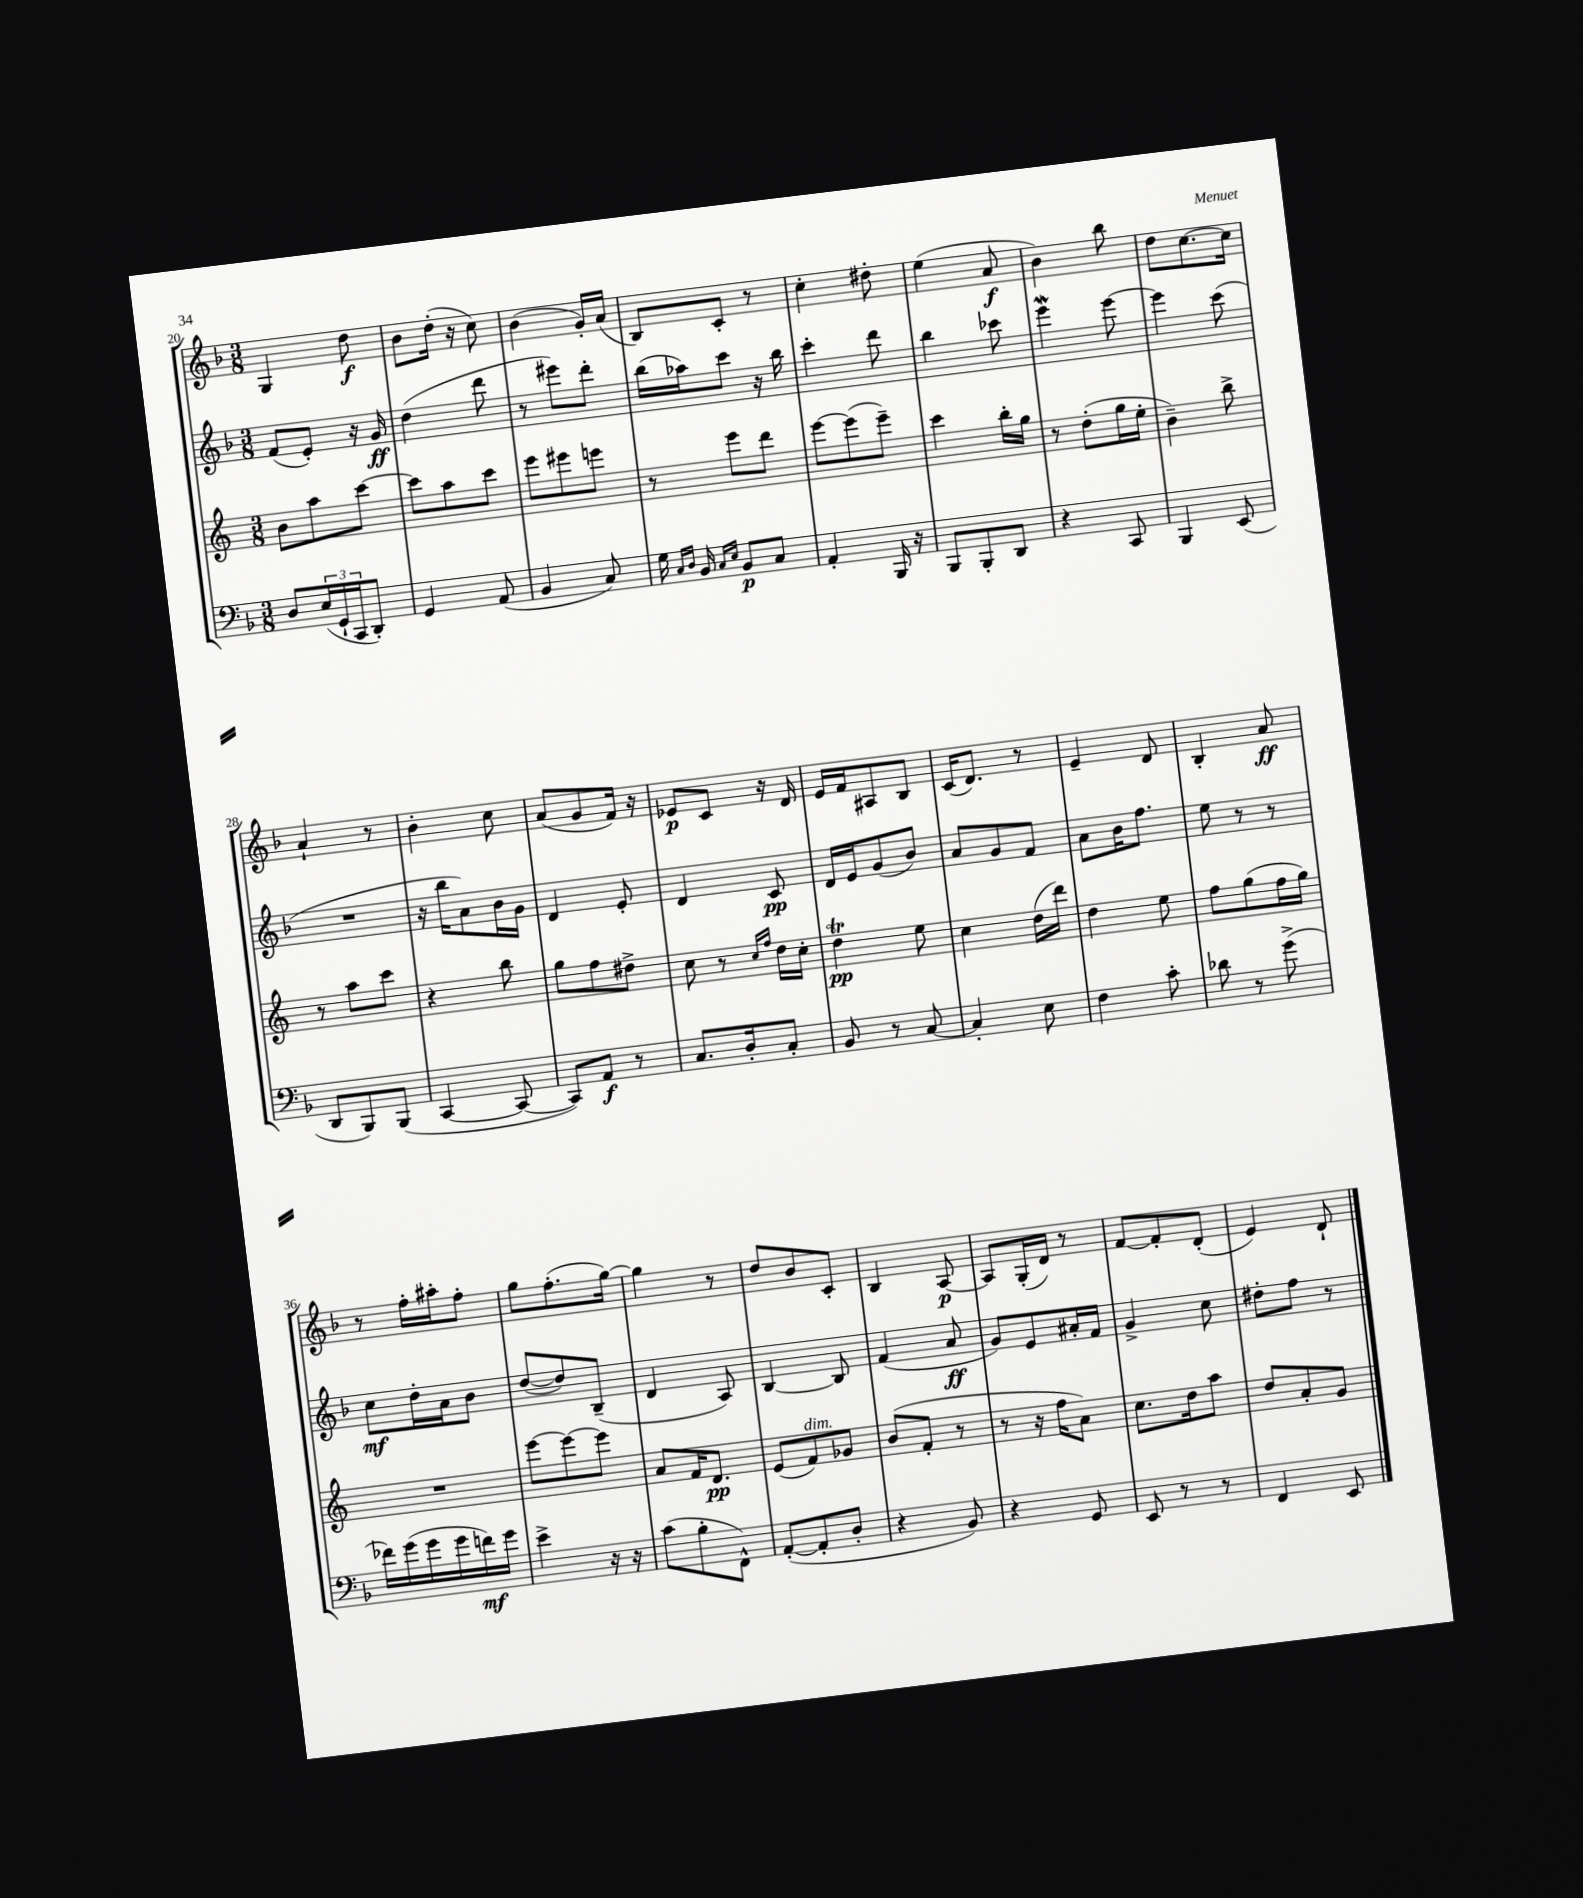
<<
\new StaffGroup <<
\new Staff = "s0" {
    \clef treble \key f \major \numericTimeSignature \time 3/8
    g4 d''8\f |
    bes'8 d''16-.( r16 c''8) |
    bes'4( g'16-.) a'16( |
    bes8) c'8-. r8 |
    c''4-. dis''8-. |
    e''4( a'8\f |
    bes'4) bes''8 |
    d''8 c''8.~ c''16 |
    a'4-! r8 |
    bes'4-. c''8 |
    a'8( g'8 f'16) r16 |
    ees'8\p c'8 r16 d'16 |
    e'16 f'16 ais8 bes8 |
    c'16( d'8.) r8 |
    e'4-- d'8 |
    bes4-. a'8\ff |
    r8 f''16-. ais''16-. f''8-. |
    g''8 f''8.-.( g''16~) |
    g''4 r8 |
    d''8 bes'8 c'8-. |
    bes4 a8~\p |
    a8 g16-.( d'16) r8 |
    f'8~ f'8-. d'8-.( |
    e'4) d'8-! \bar "|." |
}
\new Staff = "s1" {
    \clef treble \key f \major \numericTimeSignature \time 3/8
    f'8( e'8-.) r16 g'16\ff |
    d''4( d'''8 |
    r8 eis'''8) d'''8-. |
    bes''16( aes''16) c'''8 r16 bes''16 |
    c'''4-. d'''8 |
    bes''4 ces'''8 |
    e'''4\mordent e'''8~ |
    e'''4 c'''8( |
    R4. |
    r16 bes''16 a'8) bes'16 g'16 |
    d'4 e'8-. |
    d'4 c'8\pp |
    d'16 e'16 g'8( bes'8) |
    a'8 g'8 f'8 |
    a'8 bes'16 f''8. |
    e''8 r8 r8 |
    c''8\mf d''16-. a'16 bes'8 |
    d''8~( d''8) bes8--( |
    d'4 a8) |
    bes4~ bes8 |
    f'4( a'8\ff |
    g'8) e'8 ais'16-. f'16 |
    g'4-> c''8 |
    dis''8-. f''8 r8 \bar "|." |
}
\new Staff = "s2" {
    \clef treble \key c \major \numericTimeSignature \time 3/8
    b'8 a''8 c'''8~ |
    c'''8 a''8 c'''8 |
    e'''8 eis'''8 e'''8 |
    r8 e'''8 d'''8 |
    e'''8~ e'''8( e'''8--) |
    c'''4 b''16-. g''16 |
    r8 d''8-.( g''16 e''16-. |
    b'4--) b''8-> |
    r8 a''8 c'''8 |
    r4 b''8 |
    g''8 f''8 dis''8-> |
    c''8 r8 \grace { c''16 f''16 } d''16 c''16-. |
    d''4\trill\pp e''8 |
    c''4 d''16( d'''16) |
    d''4 e''8 |
    f''8 g''8( f''16 g''16) |
    R4. |
    e'''8~ e'''8~ e'''8 |
    a'8 f'16 d'8.\pp |
    e'8( f'8^\markup { \italic "dim." }) ges'8 |
    b'8( f'8-. r8 |
    r8 r16 f''16 a'8) |
    c''8. d''16 a''8 |
    d''8 a'8-. g'8 \bar "|." |
}
\new Staff = "s3" {
    \clef bass \key f \major \numericTimeSignature \time 3/8
    d8 \tuplet 3/2 { e16( g,16-! c,16 } d,8-.) |
    g,4 a,8( |
    bes,4 c8) |
    g16 \grace { c16 d16 } bes,16 \grace { c16 e16 } bes,8\p c8 |
    a,4-. bes,,16 r16 |
    bes,,8 bes,,8-. d,8 |
    r4 c,8 |
    bes,,4 e,8( |
    d,8 bes,,8) bes,,8( |
    c,4~ c,8~ |
    c,8) a,8\f r8 |
    c8. d16-. c8-. |
    bes,8 r8 c8~ |
    c4-. e8 |
    f4 c'8-. |
    des'8 r8 g'8->( |
    fes'16) g'16( g'16 g'16 f'16\mf) g'16 |
    e'4-> r16 r16 |
    c'8( bes8-. f,8-^) |
    a,8~-.( a,8-. d8-. |
    r4 bes,8) |
    r4 g,8 |
    e,8 r8 r8 |
    f,4 e,8 \bar "|." |
}
>>
>>
\layout { \context { \Score currentBarNumber = #20 } }
